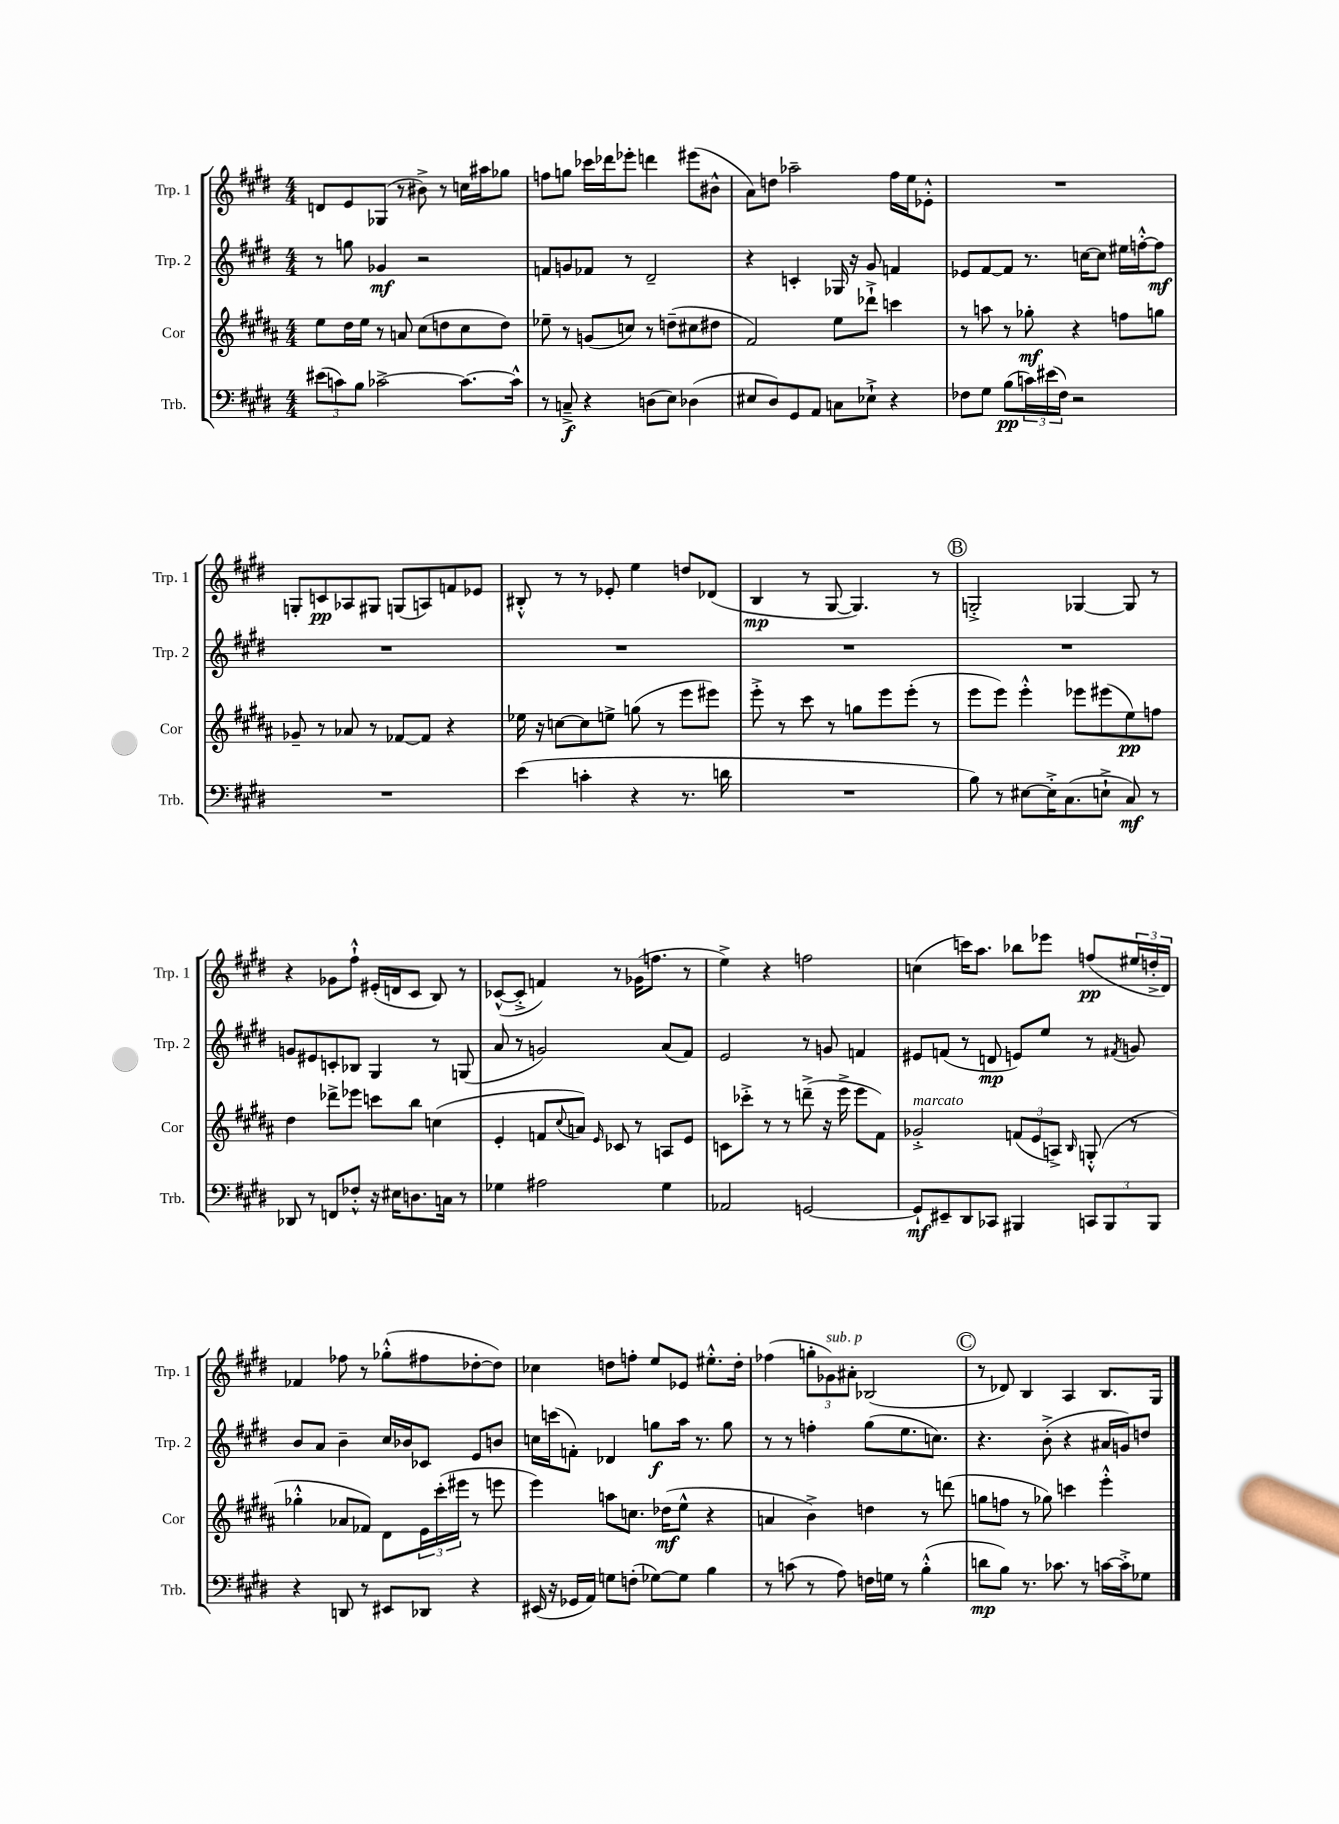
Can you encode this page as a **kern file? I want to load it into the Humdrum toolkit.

**kern	**kern	**kern	**kern
*staff4	*staff3	*staff2	*staff1
*clefF4	*clefG2	*clefG2	*clefG2
*k[f#c#g#d#]	*k[f#c#g#d#a#]	*k[f#c#g#d#]	*k[f#c#g#d#]
*M4/4	*M4/4	*M4/4	*M4/4
(12e#	8ee	8r	8d
12c)	.	.	.
.	16dd#	8gg	8e
12B	.	.	.
.	16ee	.	.
[2c-^	8r	4g-	(8G-
.	8a	.	8r
.	(8cc#	2r	8b#^)
.	8dd	.	8r
8.c-_	8cc#	.	16cc
.	.	.	16aa#
.	8dd)	.	8gg-
16c-^^]	.	.	.
=	=	=	=
8r	8ee-~	8f	8ff
8C~^	8r	8g	8gg
4r	(8g	8f-	16ccc-
.	.	.	16ddd-
.	8cc)	8r	8eee-'
(8D	8r	2d#~	4ddd
8E)	(8dd~	.	.
(4D-	8cc#	.	(8eee#
.	8dd#	.	8b#^^
=	=	=	=
8E#	2f#)	4r	8a)
8D#)	.	.	8dd
8GG#	.	4c'	2aa-~
8AA	.	.	.
8C	8ee	16G-	.
.	.	16r	.
8E-`^	8ddd-`^	8g#	.
4r	4ccc	4f	16ff#
.	.	.	16ee
.	.	.	8e-'^^
=	=	=	=
8F-	8r	8e-	1r
8G#	8aa	[8f#	.
(8B	8r	8f#]	.
24c)	8gg-'	8.r	.
(24e#	.	.	.
24F-)	.	.	.
2r	4r	.	.
.	.	[16cc	.
.	.	8cc]	.
.	8ff	16ee#	.
.	.	[16ff'^^	.
.	8gg	8ff]	.
=	=	=	=
1r	8g-~	1r	8G'
.	8r	.	8c
.	8a-	.	8A-
.	8r	.	8G#
.	[8f-	.	(8G
.	8f-]	.	8A)
.	4r	.	8f
.	.	.	8e-
=	=	=	=
(4e	16ee-	1r	8B#'^^
.	16r	.	.
.	[8cc	.	8r
4c'	8cc]	.	8r
.	8ee^	.	8e-'
4r	(8gg	.	4ee
.	8r	.	.
8.r	8eee	.	8dd
.	8eee#)	.	(8d-
16d	.	.	.
=	=	=	=
1r	8eee'^	1r	4B
.	8r	.	.
.	8ccc#	.	8r
.	8r	.	[8G#
.	8gg	.	4.G#])
.	8eee	.	.
.	(8eee'	.	.
.	8r	.	8r
=	=	=	=
8B)	8eee	1r	2G'^
8r	8eee)	.	.
[8E#	4eee'^^	.	.
16E#'^]	.	.	.
(8.C#	.	.	.
.	8eee-	.	[4G-
8E`^	(8eee#	.	.
8C#)	8ee)	.	8G-]
8r	8ff	.	8r
=	=	=	=
8DD-	4dd#	8g	4r
8r	.	8e#	.
8FF	8ddd-^	8c'	8g-
8F-'^^	8eee-	8B-	8ff#`^^
16r	8ccc	4G#	(16e#'
16E#	.	.	16d
8.D	8bb	.	8c#
.	(4cc	8r	8B)
16C	.	.	.
8r	.	(8G	8r
=	=	=	=
4G-	4e'	8a	([8c-^^
.	.	8r	8c-'^]
2A#	8f	2g)	4f)
.	8qqcc#	.	.
.	8a)	.	.
.	16qqe	.	.
.	8c-	.	8r
.	8r	.	(16g-
.	.	.	8.ff
4G-	8A	(8a	.
.	8e	8f#)	8r
=	=	=	=
2AA-	8c	2e	4ee^)
.	8ccc-'^	.	.
.	8r	.	4r
.	8r	.	.
[2GG	(8ddd~^	8r	2ff
.	16r	8g	.
.	16eee^	.	.
.	8eee	4f	.
.	8f#)	.	.
=	=	=	=
8GG`]	2g-'^	8e#	(4cc
8EE#~	.	(8f	.
8DD#	.	8r	16ccc)
.	.	.	8.aa
8CC-	.	8d	.
4BBB#	(12f	8e)	8bb-
.	12e	.	.
.	.	8ee	8eee-
.	12A^)	.	.
.	16qqB	.	.
12CC	(8G'^^	8r	(8ff
12BBB#	.	.	.
.	.	8qf#	.
.	8r	8g	24ee#
12BBB#	.	.	24dd'^
.	.	.	24d#)
=	=	=	=
4r	4gg-'^^	8b	4f-
.	.	8a	.
8DD	8a-	4b~	8ff-
8r	8f-)	.	8r
8EE#	8d#	16cc#	(8gg-'^^
.	.	16b-	.
8DD-	24e	8c-	8ff#
.	(24ccc#'	.	.
.	24eee#	.	.
4r	8r	8e	[8dd-'
.	8eee	8b	8dd-])
=	=	=	=
(16EE#	4eee)	16cc	4cc-
16r	.	(16ccc	.
16GG-	.	8f')	.
16AA)	.	.	.
8G	8aa	4d-	8dd
(8F'	8.cc	.	8ff'
[8G-)	.	8gg	8ee
.	(16dd-	.	.
8G-]	8ee^^	16aa	8e-
.	.	8.r	.
4B	4r	.	8.ee#'^^
.	.	8gg	.
.	.	.	16dd'
=	=	=	=
8r	4a	8r	(4ff-
(8c	.	8r	.
8r	4b^)	4ff'	12gg'
.	.	.	12g-)
8A)	.	.	.
.	.	.	12a#'
16F	4dd	(8gg#	(2B-
16G	.	.	.
8r	.	8.ee	.
(4B'^^	8r	.	.
.	.	8.cc)	.
.	(8ddd	.	.
=	=	=	=
8d	8gg	4.r	8r
8B)	8ff	.	8d-)
8.r	8r	.	4B
.	8gg-)	(8b'^	.
8.c-	.	.	.
.	4ccc	4r	4A
8r	.	.	.
[16c	4eee'^^	16a#	8.B
16c'^]	.	16g)	.
8G-	.	8dd	.
.	.	.	16G#
==	==	==	==
*-	*-	*-	*-
